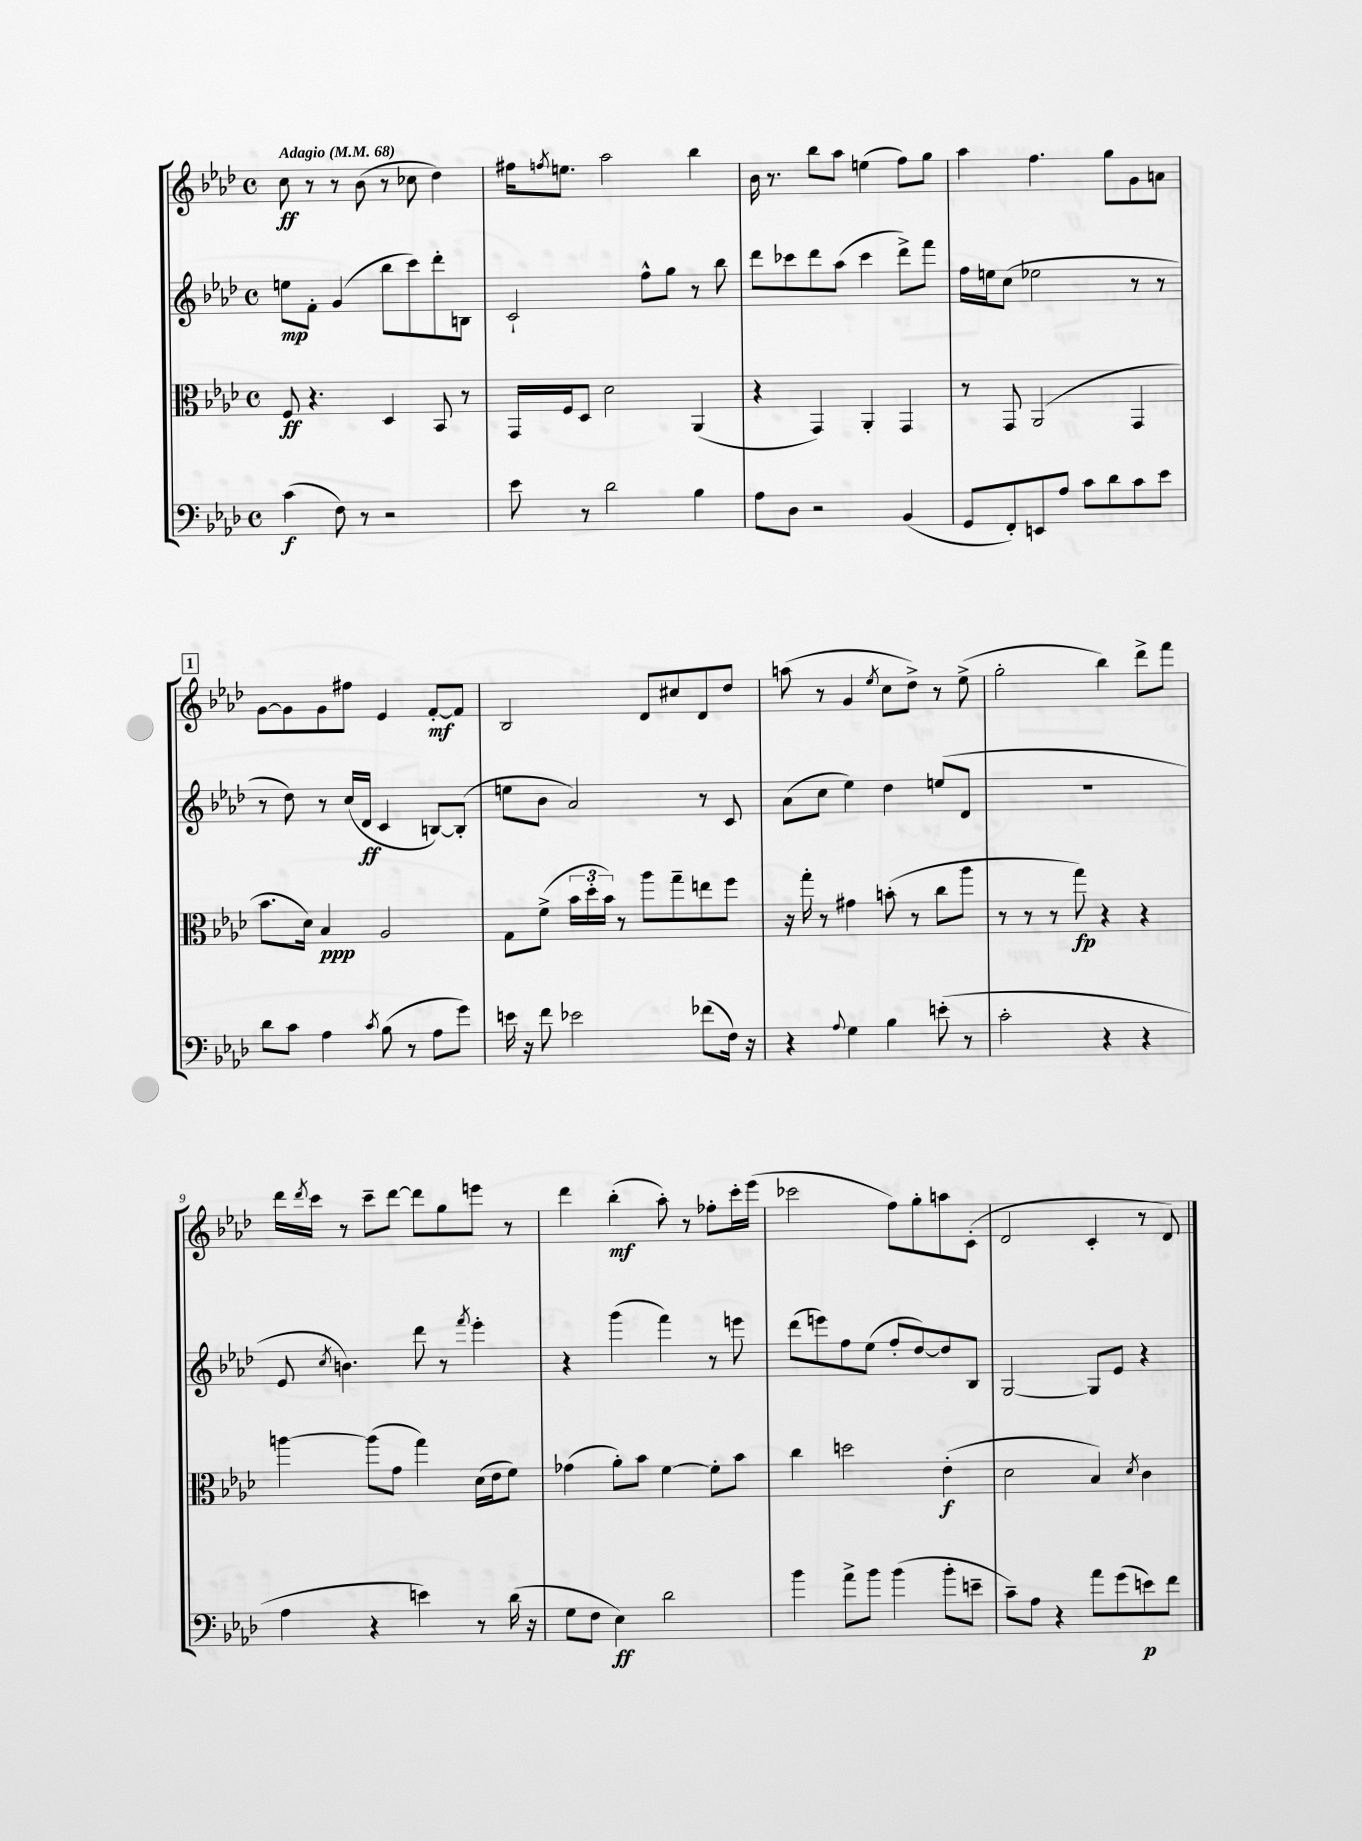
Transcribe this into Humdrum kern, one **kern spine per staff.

**kern	**kern	**kern	**kern
*staff4	*staff3	*staff2	*staff1
*clefF4	*clefC3	*clefG2	*clefG2
*k[b-e-a-d-]	*k[b-e-a-d-]	*k[b-e-a-d-]	*k[b-e-a-d-]
*M4/4	*M4/4	*M4/4	*M4/4
*met(c)	*met(c)	*met(c)	*met(c)
*MM68	*MM68	*MM68	*MM68
(4c\	8F/	8ee\L	8cc\
.	4.r	8f'\J	8r
8F\)	.	(4g/	8r
8r	.	.	(8b-\
2r	4D-/	8bb-\L	8r
.	.	8ccc\)	8cc-\
.	8BB-/	8ddd-'\	4dd-\)
.	8r	8B\J	.
=	=	=	=
8e-\	16GG/LL	2c`/	16ff#\LK
.	.	.	8qff/
.	16F/J	.	8.ee\J
8r	8D-/J	.	.
2d-\	2d-\	.	2aa-\
.	.	8ff^^\L	.
.	.	8gg\J	.
4B-\	(4AA-/	8r	4bb-\
.	.	8bb-\	.
=	=	=	=
8A-\L	4r	8ddd-\L	16b-\
.	.	.	8.r
8D-\J	.	8ccc-\	.
2r	4GG/)	8ddd-\	8bb-\L
.	.	(8aa-\J	8aa-\J
.	4AA-'/	4ccc-\	(4ee\
(4BB-/	4GG/	8ddd-^\L)	8ff\L)
.	.	8fff\J	8gg\J
=	=	=	=
8GG/L	8r	16ff\LL	4aa-\
.	.	16ee\J	.
8FF'/)	8GG/	(8cc\J	.
8EE/	(2AA-/	2ee-\	4.ff\
8A-/J	.	.	.
8c\L	.	.	.
8d-\	.	.	8gg\L
8c\	4GG/	8r	8g\
8e-\J	.	8r	8a\J
=	=	=	=
8d-\L	8.b-\L	8r	[8g\L
8c\J	.	8dd-\)	8g\]
.	16d-\Jk)	.	.
4A-\	4B-/	8r	8g\
.	.	(16cc/LL	8ff#\J
.	.	16d-/JJ	.
8qc/	.	.	.
(8B-\	2A-/	4c/	4e-/
8r	.	.	.
8A-\L	.	[8B/L)	[8f'/L
8g\J)	.	(8B'/]J	8f/]J
=	=	=	=
16e\	8G\L	8ee\L	2B-/
16r	.	.	.
8f\	(8f^\J	8b-\J	.
2e-\	24b-\LL	2a-/)	.
.	24dd-'\	.	.
.	24b-\JJ)	.	.
.	8r	.	.
.	8aa-\L	.	8d-/L
.	8gg~\	.	8cc#/
(8f-\L	8ee\	8r	8d-/
16F\Jk)	8ff\J	8c/	8dd-/J
16r	.	.	.
=	=	=	=
4r	16r	(8a-\L	(8aa\
.	16gg'\	.	.
.	8r	8cc\J	8r
8qqA-/	.	.	.
4G\	4g#\	4ee-\)	4g/
.	.	.	8qee-/
4B-\	(8b'\	4dd-\	8cc\L
.	8r	.	8dd-^\J)
(8e'\	8cc\L	(8ee/L	8r
8r	8aa-\J	8d-/J	(8ee-^\
=	=	=	=
2c'\	8r	1r	2gg'\
.	8r	.	.
.	8r	.	.
.	8gg\)	.	.
4r	4r	.	4bb-\)
4r	4r	.	8ddd-^\L
.	.	.	8fff\J
=	=	=	=
4A-\	[4aa\	8e-/	16ddd-\LL
.	.	.	8qddd-/
.	.	.	16ccc\JJ
.	.	8qcc/	.
.	.	4.b\)	8r
4r	(8aa\]L	.	8ccc~\L
.	8g\J	.	[8ddd-\J
4e\)	4gg\)	8ddd-\	8ddd-\]L
.	.	8r	8gg\
.	.	8qfff/	.
8r	(16d-\LL	4eee-'\	8eee\J
.	16e-\J	.	.
(16d-\	8f\J)	.	8r
16r	.	.	.
=	=	=	=
8G\L	(4g-\	4r	4ddd-\
8F\J	.	.	.
4E-\)	8a-'\L)	(4ggg\	(4bb-'\
.	8b-\J	.	.
2d-\	[4f\	4fff\)	8aa-'\)
.	.	.	8r
.	8f'\]L	8r	8ff-'\L
.	8b-\J	8eee\	16ccc'\L
.	.	.	(16eee-\JJ
=	=	=	=
4b-\	4cc\	(8ddd-\L	2ccc-\
.	.	8eee\)	.
8a-^\L	2dd\	8ff\	.
8b-\J	.	(8ee-\J	.
(4b-\	.	8ff'/L	8ff\L)
.	.	[8dd-/)	8gg'\
8b-'\L	(4e-'\	8dd-/]	8aa\
8e~\J	.	8B-/J	(8c'\J
=	=	=	=
8c~\L)	2d-\	[2G/	2d-/
8A-\J	.	.	.
4r	.	.	.
8a-\L	4B-/)	8G/]L	4c'/
(8g\	.	8e-/J	.
.	8qd-/	.	.
8e\)	4c\	4r	8r
8f\J	.	.	8d-/)
==	==	==	==
*-	*-	*-	*-
